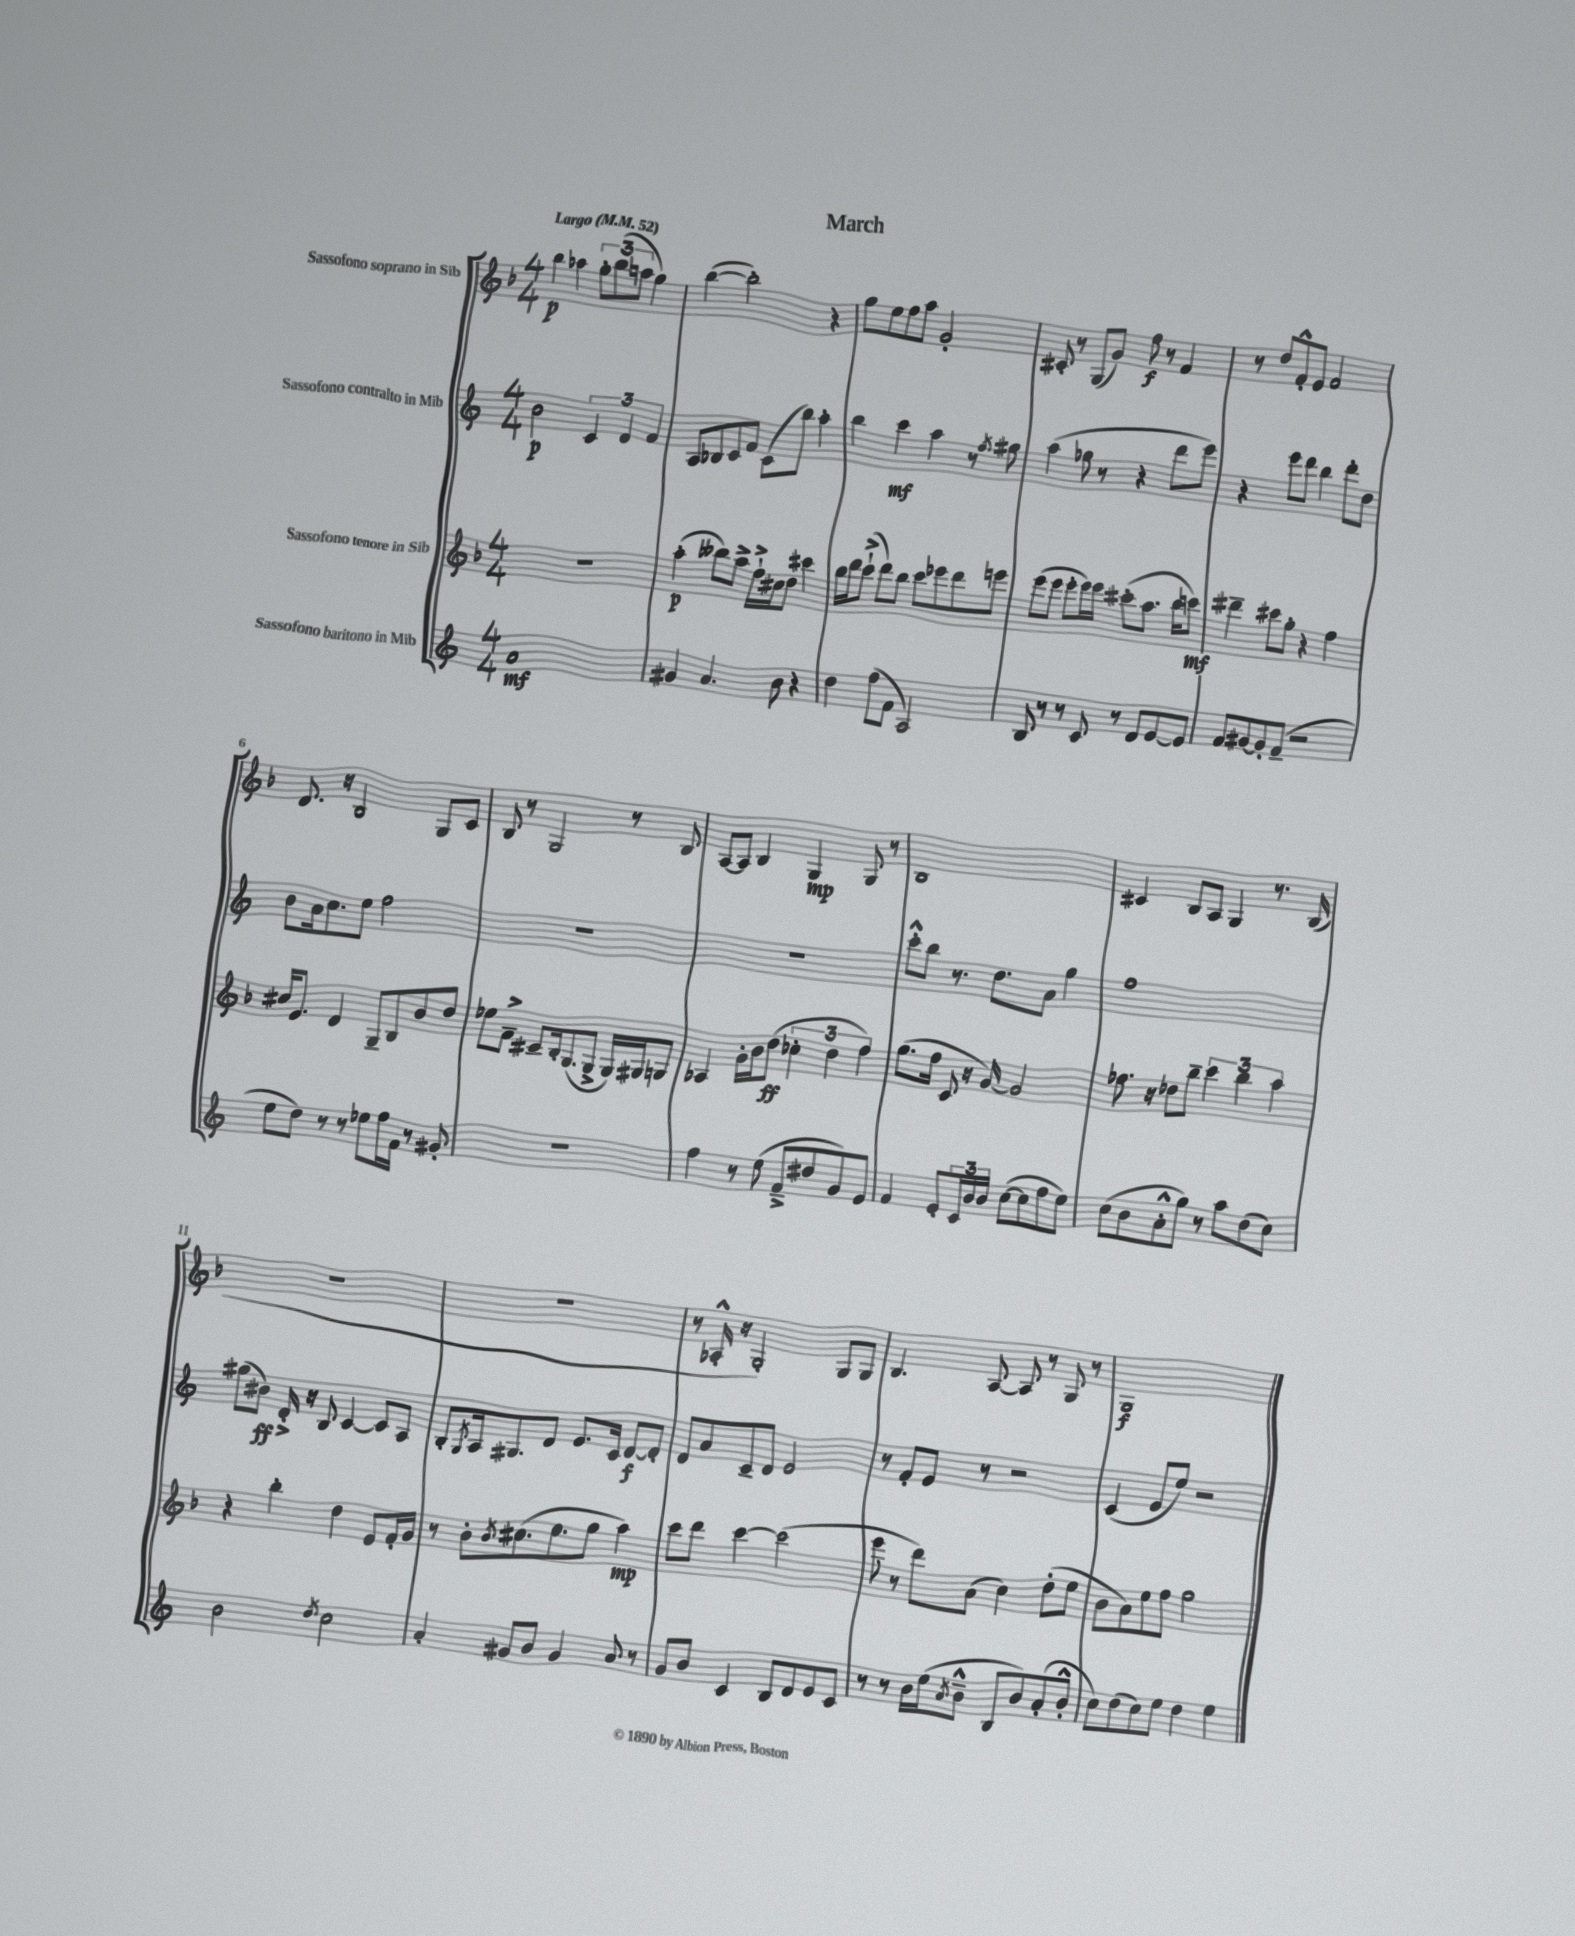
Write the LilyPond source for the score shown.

\header { title = "March" }
<<
\new StaffGroup <<
\new Staff = "s0" \with { instrumentName = "Sassofono soprano in Sib" } {
    \clef treble \key f \major \numericTimeSignature \time 4/4 \tempo "Largo" 4 = 52
    bes''4\p aes''4 \tuplet 3/2 { g''8-. bes''8( a''8 } g''4) |
    bes''4~( bes''2-.) r4 |
    g''8 e''8 f''8 a''8 g'2-. |
    cis'8-. r8 g8( g'8) f''8\f r8 f'4 |
    r8 d''8 f'8-.-^ e'8 f'2 |
    d'8. r16 bes2 g8 c'8 |
    bes8 r8 g2 r8 bes8 |
    a8~ a8 bes4 g4\mp g8 r8 |
    bes1 |
    cis'4 bes8 a8 g4 r8. bes16( |
    R1 |
    r1 |
    r8 aes16-.-^ r16 g2-.) g8 g8 |
    bes4. a8~ a8 r8 g8 r8 |
    g1\f \bar "|." |
}
\new Staff = "s1" \with { instrumentName = "Sassofono contralto in Mib" } {
    \clef treble \key c \major \numericTimeSignature \time 4/4
    b'2\p \tuplet 3/2 { c'4 d'4 f'4 } |
    a8 bes8 c'8 f'8 c'8( b''8) a''4-. |
    b''4 c'''4\mf a''4 r8 \acciaccatura { f''8 } gis''8 |
    a''4( ges''8 r8 r4 d'''8 e'''8) |
    r4 e'''8 d'''8 b''4 d'''8-. d''8 |
    b'8 a'16 c''8. e''8 f''2 |
    R1 |
    R1 |
    c'''8-.-^ b''8 r8. d''8. a'8 g''4 |
    f''1 |
    gis''8( bis'8\ff) d'16-.-> r16 b8 c'4~ c'8 a8 |
    b8-. \acciaccatura { g8 } a16 gis8. d'8 e'8. c'16 d'8~\f d'8-. |
    d'8 a'8 c'8-- d'8 e'2 |
    r8 f'8-. e'8 r8 r2 |
    c'4( e'8 e''8) r2 \bar "|." |
}
\new Staff = "s2" \with { instrumentName = "Sassofono tenore in Sib" } {
    \clef treble \key f \major \numericTimeSignature \time 4/4
    R1 |
    a''4-.\p( beses''8) a''8-> f''16-!-> cis''16 d''8 cis'''4 |
    bes''16 d'''16 c'''8-!->( d'''8) bes''8 c'''8 ees'''8 d'''8 e'''8 |
    e'''8( e'''8 e'''8-. e'''16) e'''16 cis'''8-.( a''8. bes''16 c'''8\mf) |
    dis'''4-- cis'''8 g''8-. r4 f''4 |
    cis''16 e'8. d'4 g8-- bes8 bes'8 d''8 |
    ees''8 f'8---> cis'8-- bes16-. g8.( g8-> g16) gis16 g8 |
    aes4 g'16-. bes'16 d''8\ff( \tuplet 3/2 { ces''4-. d''4 f''4) } |
    g''8.( f''16 c'8 r16 g'16~) g'2 |
    fes''8. r16 des''8 bes''8-- \tuplet 3/2 { c'''4 bes''4 a''4 } |
    r4 bes''4-. d''4 e'8 f'16-. g'16 |
    r8 bes'8-. \acciaccatura { bes'8 } cis''8.( e''8. g''8 a''4\mp) |
    c'''8 d'''8 c'''4~ c'''2( |
    e'''8 r8 d'''8) a'8( c''4) d''8-.( e''8 |
    bes'8 a'8) e''8 f''8 g''2 \bar "|." |
}
\new Staff = "s3" \with { instrumentName = "Sassofono baritono in Mib" } {
    \clef treble \key c \major \numericTimeSignature \time 4/4
    a'1\mf |
    gis'4 a'4. b'8 r4 |
    d''4 f''8( f'8 a2) |
    b8 r8 r8 c'8 r8 d'8 e'8~ e'8 |
    f'8 gis'8~ gis'8-. f'8--( r2 |
    e''8 d''8) r8 r8 ees''8 f''16 f'16 r8 gis'8-. |
    R1 |
    f''4 r8 e''8( f'8---> dis''8 g'8) e'8 |
    f'4 e'8-. \tuplet 3/2 { c'16 b'16 b'16 } c''8~( c''8 f''8 e''8) |
    c''8( b'8 a'8-.-^ g''8) r8 a''8 d''8( c''8) |
    b'2 \acciaccatura { d''8 } c''2 |
    a'4-. gis'8 b'8 gis'4 a'8 r8 |
    g'8 b'8 c'4 b8 d'8 e'8 c'8 |
    r8 r8 b'16 e''16( \acciaccatura { a'8 } b'8---^ b8 b'8) a'8-.( b'8-.-^ |
    c''8) d''8( c''8) e''8 d''4 e''4 \bar "|." |
}
>>
>>
